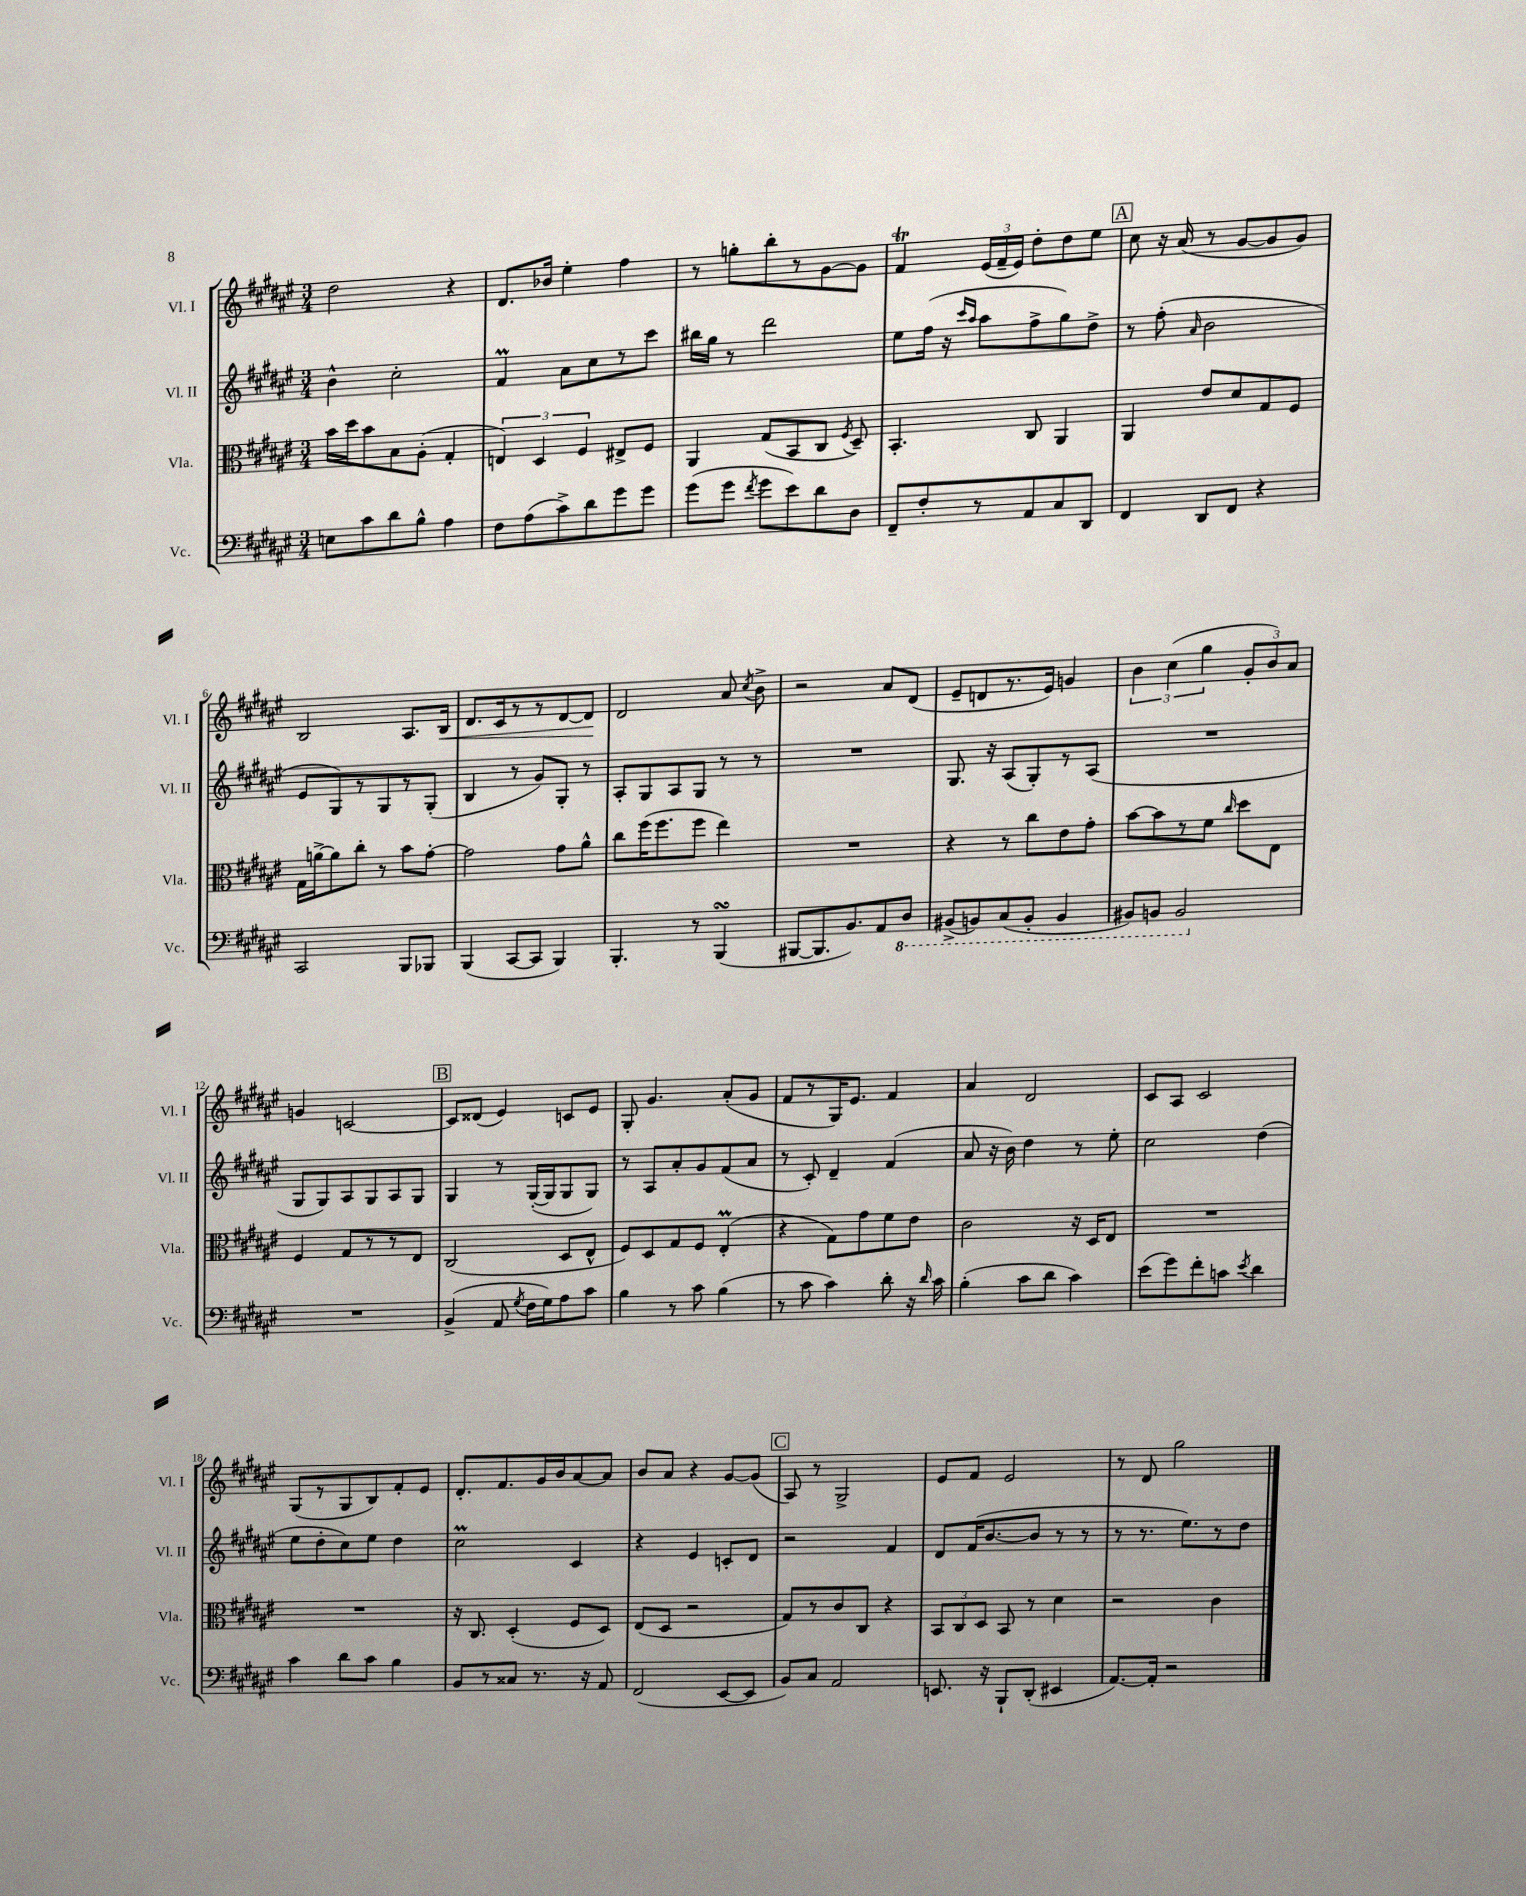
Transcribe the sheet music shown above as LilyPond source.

<<
\new StaffGroup <<
\new Staff = "s0" \with { instrumentName = "Vl. I" shortInstrumentName = "Vl. I" } {
    \clef treble \key fis \major \numericTimeSignature \time 3/4
    \autoBeamOff dis''2 r4 |
    dis'8.[ bes'16] eis''4-. fis''4 |
    r8 g''8[-. b''8-. r8 gis'8~ gis'8] |
    fis'4\trill \tuplet 3/2 { eis'16[( fis'16-- eis'16]) } dis''8[-. dis''8 eis''8] |
    \mark \markup { \box "A" } cis''8 r16 ais'16( r8 gis'8[~ gis'8 gis'8]) |
    b2 ais8.[ b16]\< |
    dis'8.[ cis'16 r8 r8 dis'8~ dis'8]\! |
    dis'2 ais'8 \acciaccatura { cis''8 } b'8-> |
    r2 ais'8[ dis'8]( |
    eis'8[-- d'8 r8. eis'16]) g'4 |
    \tuplet 3/2 { b'4 cis''4( gis''4 } \tuplet 3/2 { gis'8[-. b'8) ais'8] } |
    g'4 c'2~ |
    \mark \markup { \box "B" } c'8[ disis'8]( eis'4) c'8[ eis'8] |
    gis8-. gis'4. ais'8[-.( gis'8] |
    fis'8[ r8 gis16) eis'8.] fis'4 |
    ais'4 dis'2 |
    cis'8[ ais8] cis'2 |
    gis8[( r8 gis8 b8) fis'8-. eis'8] |
    dis'8.[-. fis'8. gis'16 b'16 ais'8~ ais'8] |
    b'8[ ais'8] r4 gis'8[~ gis'8]( |
    \mark \markup { \box "C" } ais8) r8 gis2-> |
    eis'8[ fis'8] eis'2 |
    r8 dis'8 gis''2 \bar "|." |
}
\new Staff = "s1" \with { instrumentName = "Vl. II" shortInstrumentName = "Vl. II" } {
    \clef treble \key fis \major \numericTimeSignature \time 3/4
    \autoBeamOff b'4-^ cis''2-. |
    fis'4\prall ais'8[ cis''8 r8 cis'''8] |
    bis''16[ gis''16] r8 dis'''2 |
    eis''8[ fis''16]( r16 \grace { cis'''16[ ais''16] } ais''8[ fis''8-> gis''8) dis''8]-> |
    \mark \markup { \box "A" } r8 fis''8-.( \grace { ais'16 } b'2 |
    eis'8[ gis8) r8 gis8 r8 gis8]-.( |
    b4 r8 gis'8[) gis8]-. r8 |
    ais8[-. gis8 ais8 gis8] r8 r8 |
    R2. |
    gis8. r16 ais8[( gis8-.) r8 ais8]( |
    R2. |
    gis8[ gis8) ais8 gis8 ais8 gis8] |
    \mark \markup { \box "B" } gis4 r8 gis16[~-.( gis16 gis8 gis8]) |
    r8 ais8[ ais'8-. gis'8 fis'8( ais'8] |
    r8 cis'8-.) dis'4-- fis'4( |
    ais'8 r16 b'16) dis''4 r8 eis''8-. |
    cis''2 dis''4( |
    eis''8[ dis''8-. cis''8) eis''8] dis''4 |
    cis''2\prall cis'4 |
    r4 eis'4 c'8[-. dis'8] |
    \mark \markup { \box "C" } r2 fis'4 |
    dis'8[ fis'16( b'8.~ b'8] r8 r8 |
    r8 r8. eis''8.[) r8 dis''8] \bar "|." |
}
\new Staff = "s2" \with { instrumentName = "Vla." shortInstrumentName = "Vla." } {
    \clef alto \key fis \major \numericTimeSignature \time 3/4
    \autoBeamOff b'16[ dis''16 b'8 b8 ais8]-.( gis4-. |
    \tuplet 3/2 { e4) dis4 fis4 } eis8[-> fis8] |
    ais,4 gis8[( b,8 cis8] \acciaccatura { fis8 } dis8--) |
    b,4.-. cis8 ais,4 |
    \mark \markup { \box "A" } ais,4 eis'8[ dis'8 gis8 fis8] |
    gis16[ a'16~-> a'8 cis''8]-. r8 b'8[ gis'8]~-. |
    gis'2 gis'8[ ais'8]-^ |
    cis''8[ fis''16( fis''8. fis''8] eis''4) |
    R2. |
    r4 r8 cis''8[ eis'8 gis'8]-. |
    b'8[~ b'8 r8 fis'8] \grace { cis''16 } dis''8[ eis8] |
    fis4 gis8[ r8 r8 eis8] |
    \mark \markup { \box "B" } cis2( dis8[ eis8]-^ |
    fis8[) dis8 gis8 fis8] eis4-.\prall( |
    r4 gis8[) gis'8 fis'8 eis'8] |
    cis'2 r16 dis16[ eis8] |
    R2. |
    R2. |
    r16 cis8. dis4-.( fis8[ dis8]) |
    eis8[( dis8] r2 |
    \mark \markup { \box "C" } gis8[) r8 cis'8 cis8] r4 |
    \tuplet 3/2 { b,8[ cis8 dis8] } b,8 r8 dis'4 |
    r2 cis'4 \bar "|." |
}
\new Staff = "s3" \with { instrumentName = "Vc." shortInstrumentName = "Vc." } {
    \clef bass \key fis \major \numericTimeSignature \time 3/4
    \autoBeamOff e8[ cis'8 dis'8 b8]-^ ais4 |
    fis8[ ais8( cis'8->) dis'8 gis'8 gis'8] |
    gis'8[( gis'8] \acciaccatura { fis'8 } gis'8[ eis'8) dis'8 dis8] |
    fis,8[-- fis8-. r8 ais,8 cis8 dis,8] |
    \mark \markup { \box "A" } fis,4 dis,8[ fis,8] r4 |
    cis,2 b,,8[ bes,,8] |
    b,,4( cis,8[~ cis,8] b,,4) |
    b,,4.-. r8 b,,4\turn( |
    bis,,8[~ bis,,8. b,8.) ais,8 \ottava #-1 dis,8] |
    bis,,8[->( b,,8) cis,8( b,,8]-. b,,4 |
    bis,,8[) b,,8] b,,2 \ottava #0 |
    R2. |
    \mark \markup { \box "B" } b,4->( ais,8 \acciaccatura { gis8 } fis16[ gis16) ais8 cis'8] |
    b4 r8 cis'8 b4( |
    r8 cis'8 cis'4) dis'8-. r16 \grace { dis'16 } cis'16 |
    b4-.( cis'8[ dis'8] cis'4) |
    eis'8[( gis'8) fis'8-. c'8] \acciaccatura { eis'8 } dis'4 |
    cis'4 dis'8[ cis'8] b4 |
    b,8[ r8 cisis8] r8. r16 ais,8 |
    fis,2( eis,8[~ eis,8] |
    \mark \markup { \box "C" } b,8[) cis8] ais,2 |
    e,8. r16 b,,8[-! dis,8]-.( eis,4 |
    ais,8.[~) ais,16]-. r2 \bar "|." |
}
>>
>>
